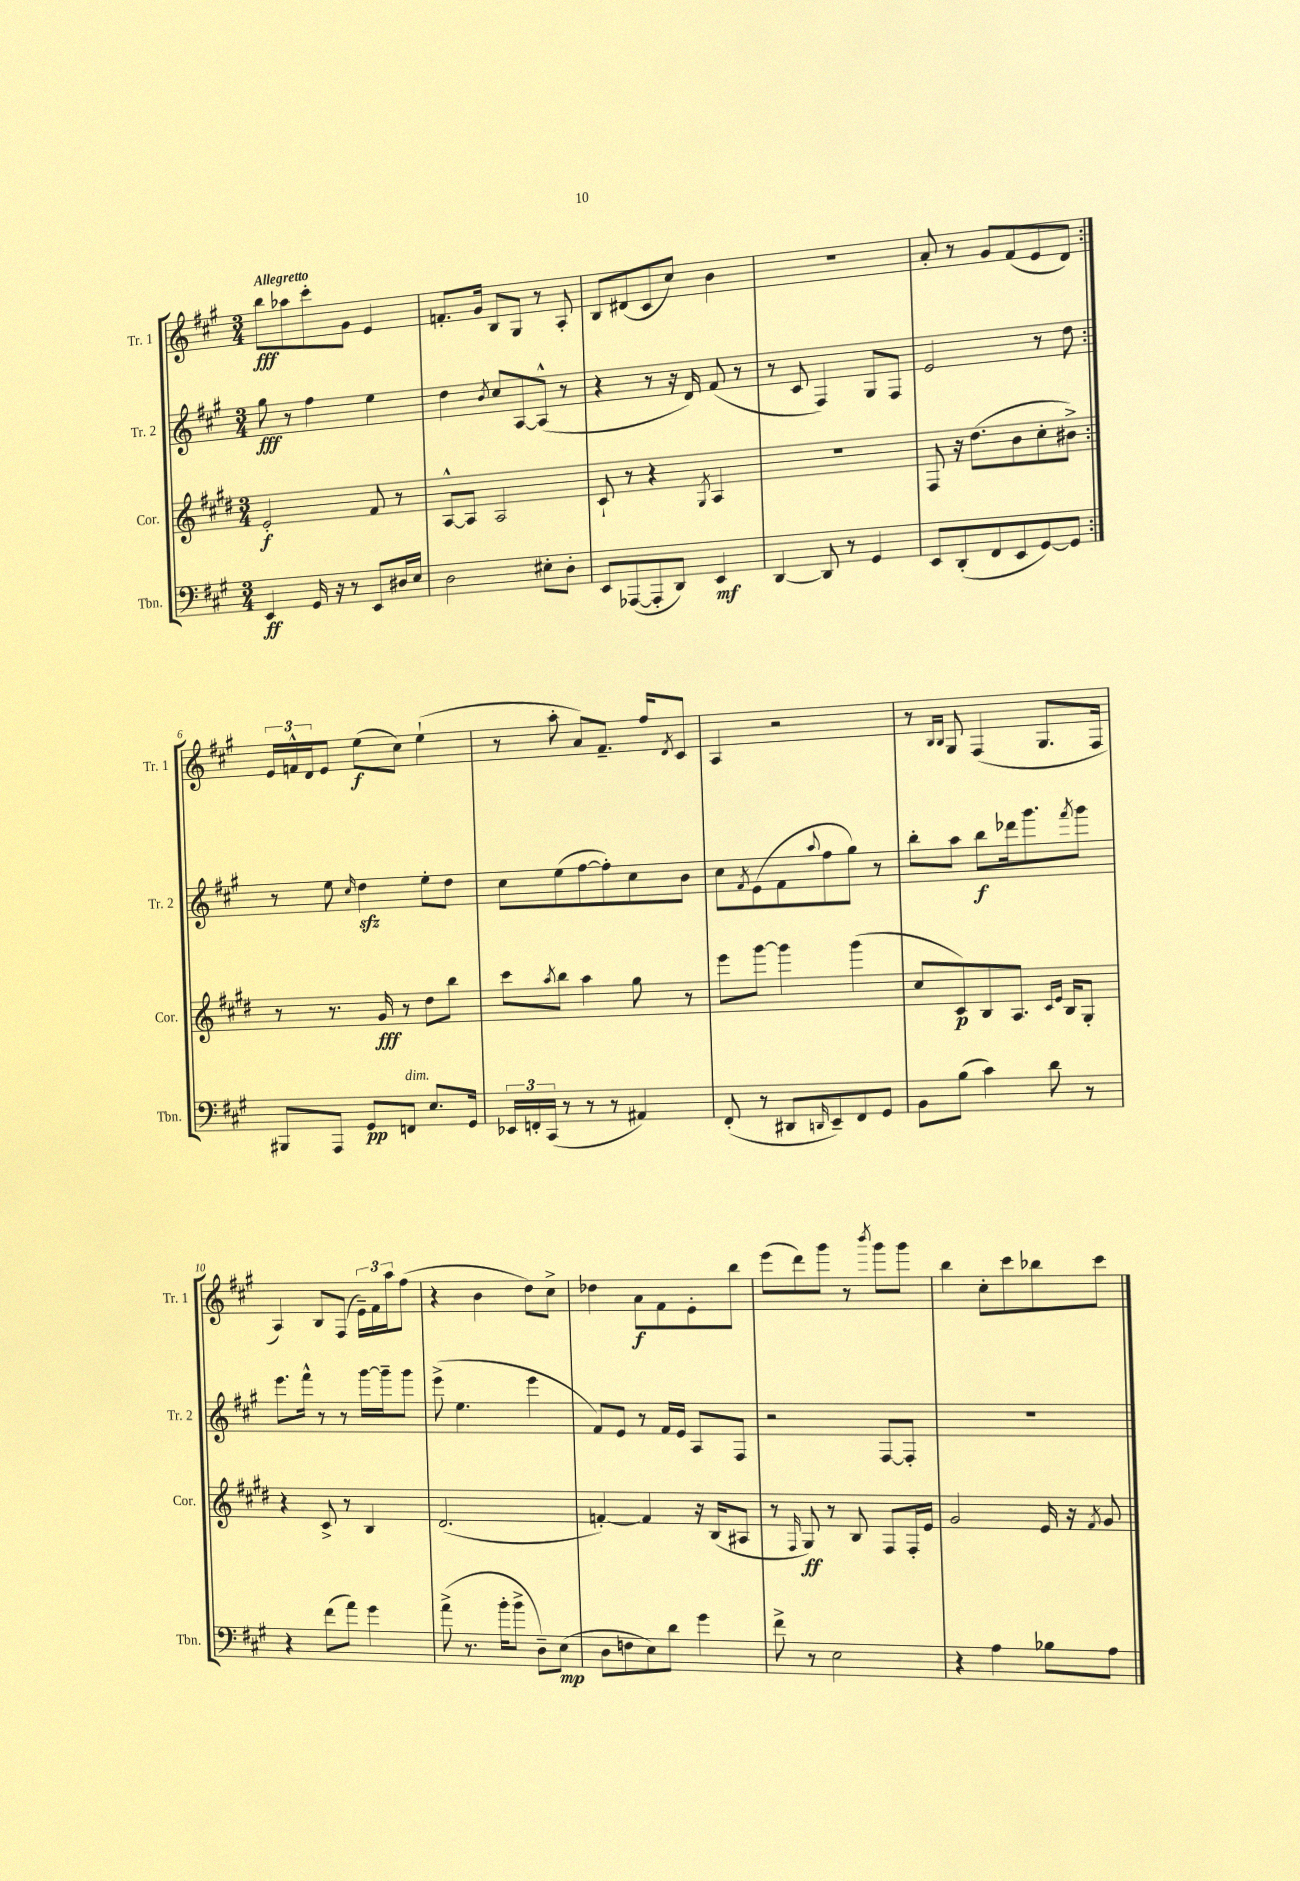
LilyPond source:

<<
\new StaffGroup <<
\new Staff = "s0" \with { instrumentName = "Tr. 1" shortInstrumentName = "Tr. 1" } {
    \clef treble \key a \major \numericTimeSignature \time 3/4 \tempo "Allegretto"
    \repeat volta 2 { b''8\fff aes''8 cis'''8-. gis'8 e'4 |
    f'8.-. gis'16 b8 gis8 r8 a8-. |
    b8 dis'8( cis'8 cis''8) b'4 |
    R2. |
    a'8-. r8 gis'8 fis'8( e'8 d'8) | }
    \tuplet 3/2 { e'16 f'16-^ d'16 } e'8 e''8\f( cis''8) e''4-!( |
    r8 a''8-. a'8) fis'8.-- fis''16 \acciaccatura { d'8 } cis'8 |
    a4 r2 |
    r8 \grace { b16 b16 } gis8 fis4( gis8. fis16 |
    a4) b8 fis8( \tuplet 3/2 { e'16--) fis'16 a''16 } fis''8( |
    r4 b'4 d''8) cis''8-> |
    des''4 a'8\f fis'8 e'8-. b''8 |
    e'''8( d'''8) gis'''8 r8 \acciaccatura { b'''8 } gis'''8 gis'''8 |
    b''4 cis''8-. cis'''8 bes''8 cis'''8 \bar "|." |
}
\new Staff = "s1" \with { instrumentName = "Tr. 2" shortInstrumentName = "Tr. 2" } {
    \clef treble \key a \major \numericTimeSignature \time 3/4
    \repeat volta 2 { gis''8\fff r8 fis''4 e''4 |
    d''4 \acciaccatura { b'8 } cis''8 a8~ a8-^( r8 |
    r4 r8 r16 d'16) fis'8( r8 |
    r8 cis'8 fis4) gis8 fis8 |
    e'2 r8 d''8 | }
    r8 e''8 \grace { cis''16 } d''4\sfz e''8-. d''8 |
    cis''8 e''8( fis''8~ fis''8-.) cis''8 b'8 |
    cis''8 \acciaccatura { fis'8 } e'8( fis'8 \appoggiatura { a''8 } fis''8 gis''8) r8 |
    b''8-. a''8 b''8\f des'''16 gis'''8. \acciaccatura { fis'''8 } gis'''8 |
    e'''8. fis'''16-^ r8 r8 gis'''16~ gis'''16-- gis'''8 |
    e'''8->( e''4. e'''4 |
    fis'8) e'8 r8 fis'16 e'16 a8 fis8 |
    r2 fis8~ fis8-. |
    R2. \bar "|." |
}
\new Staff = "s2" \with { instrumentName = "Cor." shortInstrumentName = "Cor." } {
    \clef treble \key e \major \numericTimeSignature \time 3/4
    \repeat volta 2 { e'2-.\f fis'8 r8 |
    a8~-^ a8 a2 |
    cis'8-! r8 r4 \acciaccatura { gis8 } a4 |
    R2. |
    fis8 r16 dis''8.( b'8 cis''8-. bis'8->) | }
    r8 r8. gis'16\fff r8 dis''8 b''8 |
    cis'''8 \acciaccatura { a''8 } b''8 a''4 gis''8 r8 |
    e'''8 gis'''8~ gis'''4 gis'''4( |
    cis''8 cis'8\p) b8 a8. \grace { cis'16 e'16 } b16 gis8-. |
    r4 cis'8-> r8 b4 |
    dis'2.( |
    f'4~-.) f'4 r16 b16( ais8 |
    r8 \grace { fis16 } gis8\ff) r8 b8 fis8 fis16-. e'16 |
    gis'2 e'16 r16 \acciaccatura { fis'8 } gis'8 \bar "|." |
}
\new Staff = "s3" \with { instrumentName = "Tbn." shortInstrumentName = "Tbn." } {
    \clef bass \key a \major \numericTimeSignature \time 3/4
    \repeat volta 2 { e,4\ff gis,16 r16 r8 e,8 dis16 e16 |
    d2 eis8-. d8-. |
    e,8 aes,,8~( aes,,8-. d,8) e,4\mf |
    d,4~ d,8 r8 gis,4 |
    e,8 d,8-.( fis,8 e,8 gis,8~) gis,8 | }
    bis,,8 a,,8 gis,8\pp f,8^\markup { \italic "dim." } e8. gis,16 |
    \tuplet 3/2 { ees,16 f,16-. cis,16( } r8 r8 r8 ais,4) |
    fis,8-.( r8 dis,8 \grace { d,16 } e,8--) fis,8 gis,8 |
    b,8 b8( cis'4) d'8 r8 |
    r4 fis'8( a'8) gis'4 |
    a'8->( r8. b'16-. b'8-> d8--) e8\mp( |
    d8 f8 e8) d'8 gis'4 |
    fis'8-> r8 e2 |
    r4 a4 bes8 a8 \bar "|." |
}
>>
>>
